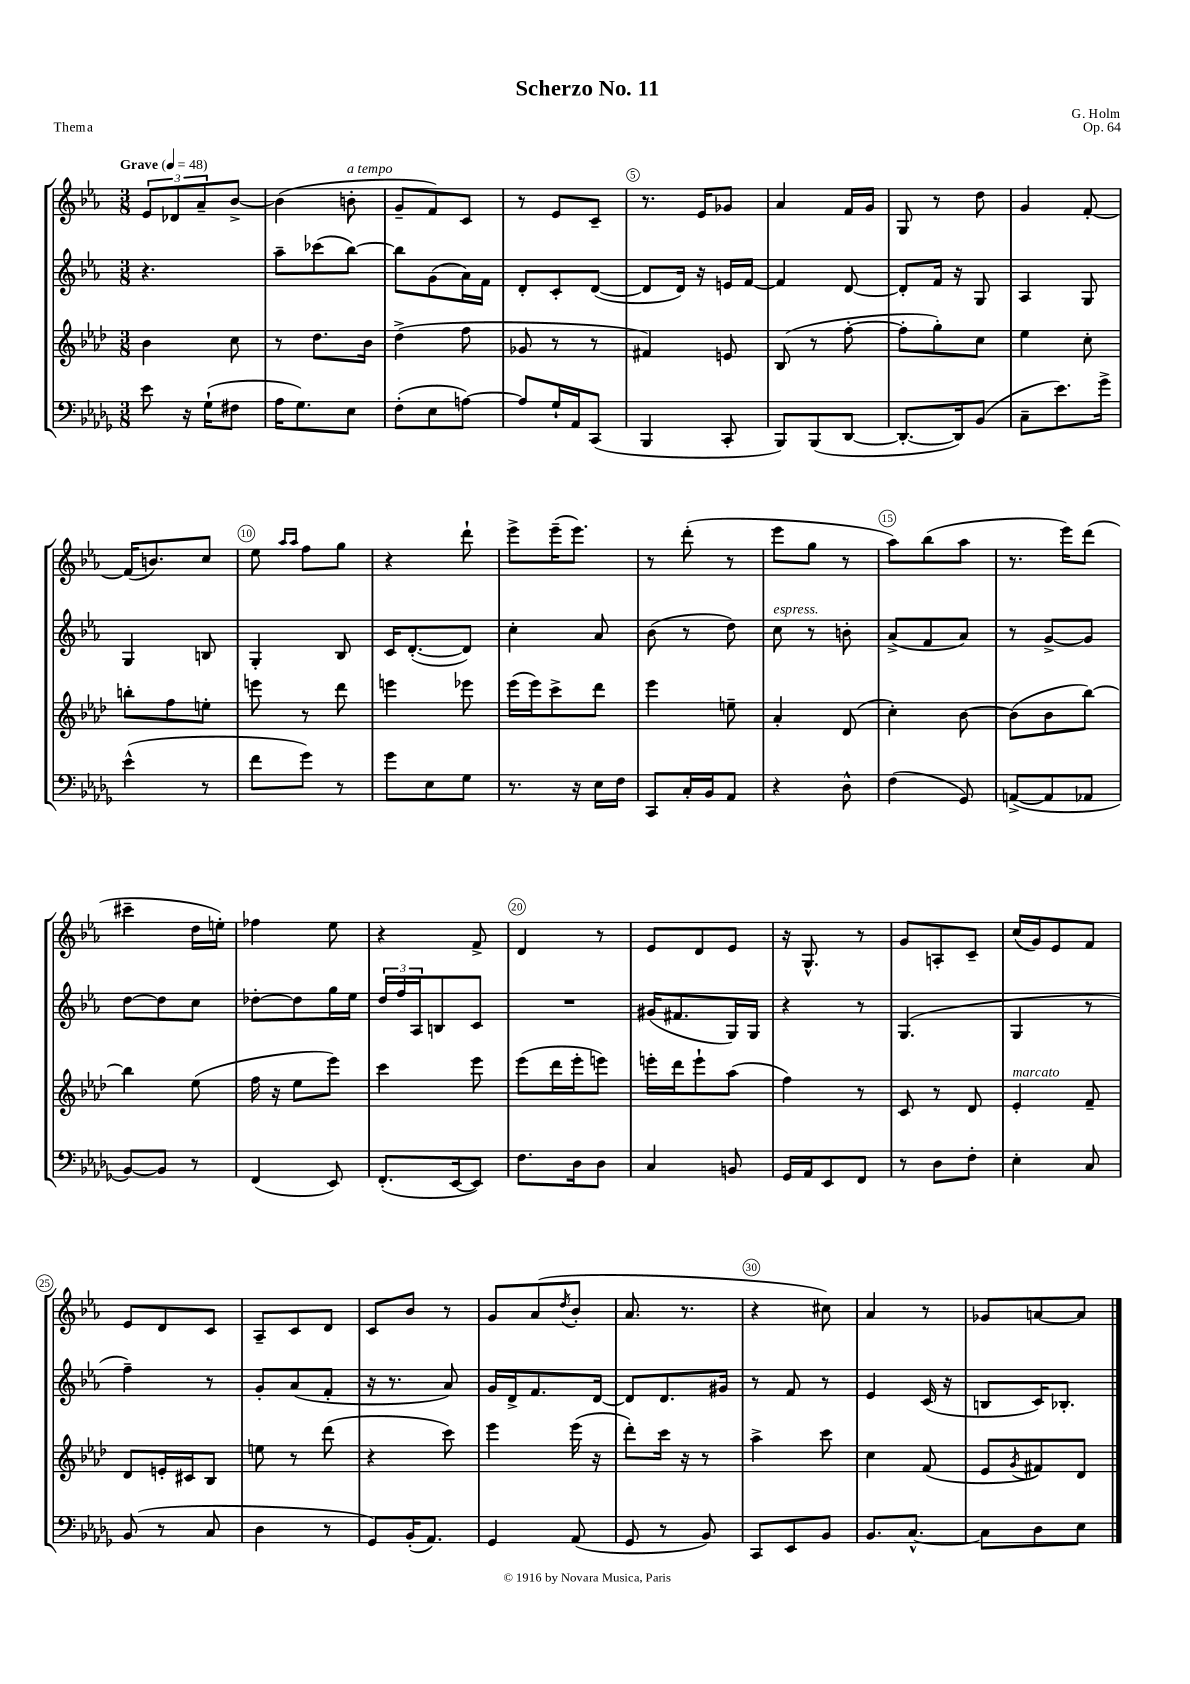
\header { title = "Scherzo No. 11" composer = "G. Holm" opus = "Op. 64" piece = "Thema" }
<<
\new StaffGroup <<
\new Staff = "s0" {
    \clef treble \key ees \major \numericTimeSignature \time 3/8 \tempo "Grave" 4 = 48
    \tuplet 3/2 { ees'8 des'8 aes'8-- } bes'8~-> |
    bes'4( b'8-.^\markup { \italic "a tempo" } |
    g'8-- f'8) c'8 |
    r8 ees'8 c'8-- |
    r8. ees'16 ges'8 |
    aes'4 f'16 g'16 |
    g8 r8 d''8 |
    g'4 f'8~-. |
    f'16( b'8.) c''8 |
    ees''8 \grace { aes''16 aes''16 } f''8 g''8 |
    r4 d'''8-! |
    ees'''8-> ees'''16--( ees'''8.) |
    r8 d'''8-.( r8 |
    ees'''8 g''8 r8 |
    aes''8) bes''8( aes''8 |
    r8. ees'''16) d'''8( |
    cis'''4-- d''16 e''16-.) |
    fes''4 ees''8 |
    r4 f'8-> |
    d'4 r8 |
    ees'8 d'8 ees'8 |
    r16 g8.-^ r8 |
    g'8 a8-. c'8-- |
    c''16( g'16) ees'8 f'8 |
    ees'8 d'8 c'8 |
    aes8-- c'8 d'8 |
    c'8 bes'8 r8 |
    g'8 aes'8( \acciaccatura { d''8 } bes'8-. |
    aes'8. r8. |
    r4 cis''8) |
    aes'4 r8 |
    ges'8 a'8~ a'8 \bar "|." |
}
\new Staff = "s1" {
    \clef treble \key ees \major \numericTimeSignature \time 3/8
    r4. |
    aes''8-- ces'''8( bes''8~) |
    bes''8 g'8( aes'16) f'16 |
    d'8-. c'8-. d'8~( |
    d'8 d'16) r16 e'16 f'16~ |
    f'4 d'8~ |
    d'8-. f'16 r16 g8 |
    aes4 g8 |
    g4 b8 |
    g4-. bes8 |
    c'16 d'8.~-.( d'8) |
    c''4-. aes'8 |
    bes'8( r8 d''8) |
    c''8^\markup { \italic "espress." } r8 b'8-. |
    aes'8->( f'8 aes'8) |
    r8 g'8~-> g'8 |
    d''8~ d''8 c''8 |
    des''8~-. des''8 g''16 ees''16 |
    \tuplet 3/2 { d''16 f''16 aes16 } b8 c'8 |
    R4. |
    gis'16( fis'8. g16) g16 |
    r4 r8 |
    g4.( |
    g4 r8 |
    f''4--) r8 |
    g'8-. aes'8( f'8-. |
    r16 r8. aes'8) |
    g'16 d'16-> f'8. d'16~ |
    d'8 d'8. gis'16 |
    r8 f'8 r8 |
    ees'4 c'16( r16 |
    b8 c'16) bes8.-. \bar "|." |
}
\new Staff = "s2" {
    \clef treble \key aes \major \numericTimeSignature \time 3/8
    bes'4 c''8 |
    r8 des''8. bes'16 |
    des''4->( f''8 |
    ges'8 r8 r8 |
    fis'4) e'8 |
    bes8( r8 f''8~-. |
    f''8-. g''8-.) c''8 |
    ees''4 c''8-. |
    b''8-. f''8 e''8-. |
    e'''8 r8 des'''8 |
    e'''4 ees'''8 |
    ees'''16( ees'''16) c'''8-> des'''8 |
    ees'''4 e''8-- |
    aes'4-. des'8( |
    c''4-.) bes'8~ |
    bes'8( bes'8 bes''8~) |
    bes''4 ees''8( |
    f''16 r16 ees''8 ees'''8) |
    c'''4 ees'''8 |
    ees'''8( des'''16 ees'''16-. e'''8) |
    e'''16-. des'''16 e'''8-! aes''8( |
    f''4) r8 |
    c'8 r8 des'8 |
    ees'4-.^\markup { \italic "marcato" } f'8-- |
    des'8 e'16-. cis'16 bes8 |
    e''8 r8 des'''8( |
    r4 c'''8) |
    ees'''4 ees'''16( r16 |
    des'''8-.) c'''16 r16 r8 |
    aes''4-> c'''8 |
    c''4 f'8( |
    ees'8 \acciaccatura { g'8 } fis'8) des'8 \bar "|." |
}
\new Staff = "s3" {
    \clef bass \key des \major \numericTimeSignature \time 3/8
    ees'8 r16 ges16-!( fis8 |
    aes16 ges8.) ees8 |
    f8-.( ees8 a8~) |
    a8 ges16-! aes,16 c,8( |
    bes,,4 c,8-. |
    bes,,8) bes,,8( des,8~ |
    des,8.~-. des,16) bes,8( |
    c8-- ees'8.) ges'16-> |
    ees'4-^( r8 |
    f'8 ges'8) r8 |
    ges'8 ees8 ges8 |
    r8. r16 ees16 f16 |
    c,8 c16-. bes,16 aes,8 |
    r4 des8-^ |
    f4( ges,8) |
    a,8~->( a,8 aes,8 |
    bes,8~) bes,8 r8 |
    f,4( ees,8) |
    f,8.-.( ees,16~ ees,8) |
    f8. des16 des8 |
    c4 b,8 |
    ges,16 aes,16 ees,8 f,8 |
    r8 des8 f8-. |
    ees4-. c8 |
    bes,8( r8 c8 |
    des4 r8 |
    ges,8) bes,16-.( aes,8.) |
    ges,4 aes,8( |
    ges,8 r8 bes,8) |
    c,8 ees,8 bes,8 |
    bes,8. c8.~-^ |
    c8 des8 ees8 \bar "|." |
}
>>
>>
\layout { \context { \Score \override BarNumber.break-visibility = ##(#f #t #t) barNumberVisibility = #(every-nth-bar-number-visible 5) \override BarNumber.stencil = #(make-stencil-circler 0.1 0.3 ly:text-interface::print) } }
